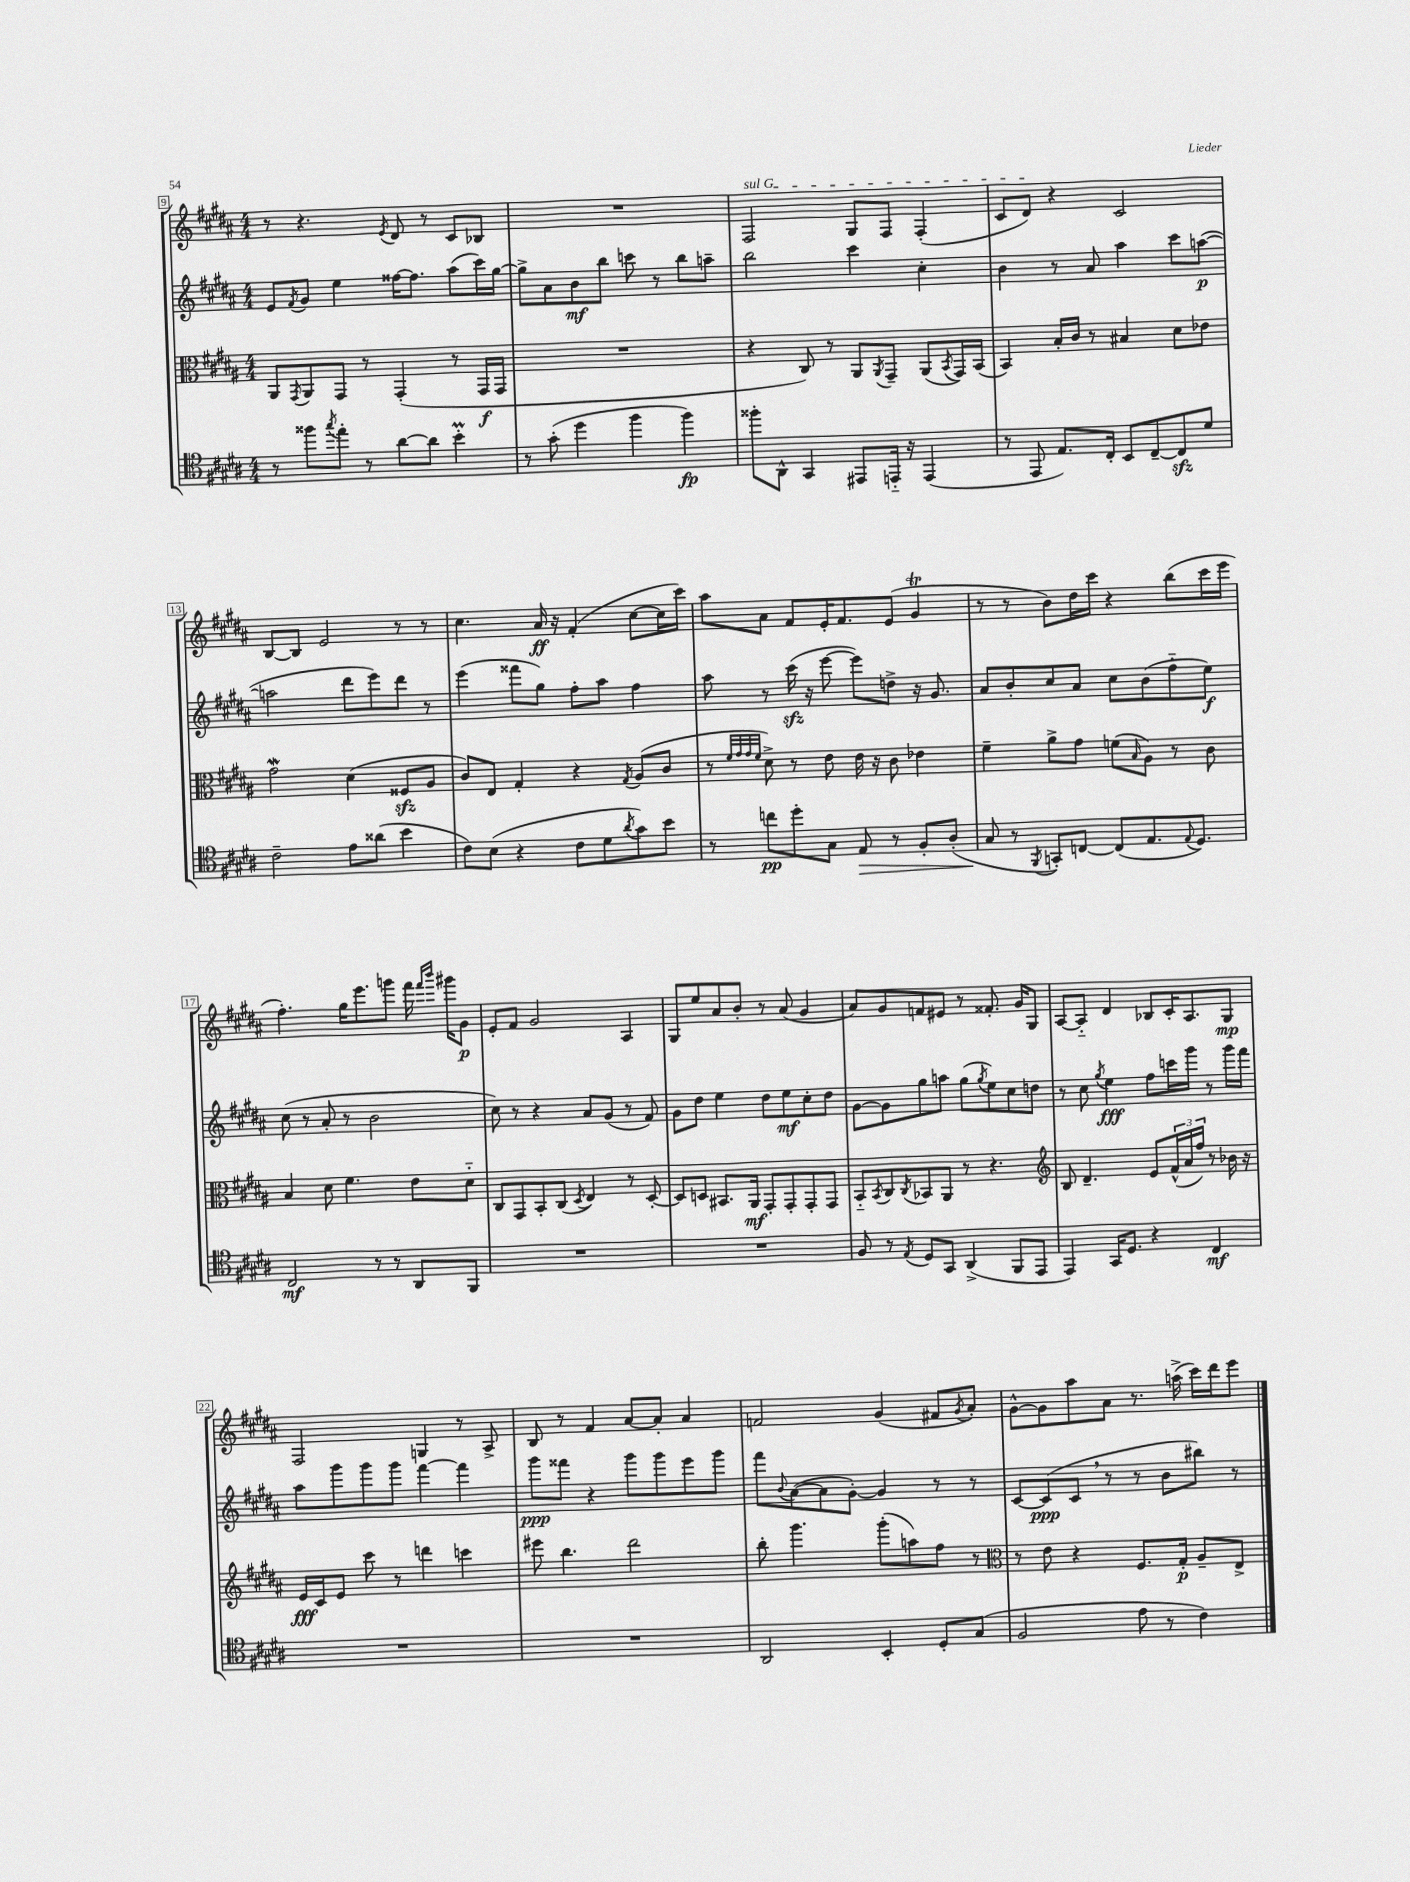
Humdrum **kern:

**kern	**kern	**kern	**kern
*staff4	*staff3	*staff2	*staff1
*clefC4	*clefC3	*clefG2	*clefG2
*k[f#c#g#d#a#]	*k[f#c#g#d#a#]	*k[f#c#g#d#a#]	*k[f#c#g#d#a#]
*M4/4	*M4/4	*M4/4	*M4/4
8r	8AA#	8e	8r
.	8qGG#	8qf#	.
8ff##	8AA#	8g#	4.r
8qgg#	.	.	.
8ee'	8GG#	4ee	.
8r	8r	.	.
.	.	.	8qe
[8a#	(4GG#'	[16ff##	8d#
.	.	8.ff##]	.
8a#]	.	.	8r
4b'	8r	(8aa#	8c#
.	16GG#	16ccc#)	8B-
.	16GG#	[16gg#	.
=	=	=	=
8r	1r	8gg#^]	1r
(8g#'	.	8a#	.
4dd#	.	8b	.
.	.	8bb	.
4ff#	.	8ccc	.
.	.	8r	.
4ff#)	.	8bb	.
.	.	8aa~	.
=	=	=	=
8ff##'	4r	2bb	2F#
8AA#^^	.	.	.
4GG#	8C#)	.	.
.	8r	.	.
8EE#	8AA#	4ccc#	8G#
.	8qAA#	.	.
16EE'~	8GG#~	.	8F#
16r	.	.	.
(4EE	(8AA#	4cc#'	(4F#'
.	8qBB	.	.
.	16GG#)	.	.
.	(16BB	.	.
=	=	=	=
8r	4BB)	4b	8c#
8EE	.	.	8d#)
8.E)	16B'	8r	4r
.	16c#	.	.
.	8r	8a#	.
16C#'	.	.	.
8BB	4B#	4aa#	2c#
[8C#~	.	.	.
8C#]	8d#	8ccc#	.
8d#	8e-	([8aa	.
=	=	=	=
2c#~	2g#	2aa]	[8B
.	.	.	8B]
.	.	.	2e
8e	(4d#	8ddd#	.
(8a##	.	8eee)	.
4b	8F##	8ddd#	8r
.	8A#	8r	8r
=	=	=	=
8c#)	8c#)	(4eee	4.cc#
(8B	8E	.	.
4r	4G#'	8fff##	.
.	.	8gg#)	16a#
.	.	.	16r
8c#	4r	8ff#'	(4f#'
8d#	.	8aa#	.
8qa#	8qG#	.	.
8g#)	(8A#	4ff#	[8cc#
8b	8c#	.	16cc#]
.	.	.	16ccc#)
=	=	=	=
8r	8r	8aa#	8aa#
.	32qqf#	.	.
.	32qqg#	.	.
.	32qqg#	.	.
.	32qqf#	.	.
8cc	8d#^)	8r	8a#
8dd#'	8r	(16ccc#	8f#
.	.	16r	.
8G#	8e	[8eee	16e'
.	.	.	8.f#
8E	16e	8eee])	.
.	16r	.	.
8r	8c#	8dd^	(8e
8F#'	4e-	16r	4g#
.	.	8.g#	.
(8A#'	.	.	.
=	=	=	=
8G#	4f#~	8a#	8r
8r	.	8b'	8r
8qFF#	.	.	.
8GG')	8a#^	8cc#	8b)
[8C	8g#	8a#	16dd#
.	.	.	16ccc#
(8C]	(8f	8cc#	4r
.	16qqB	.	.
8.E	8A#)	(8b	.
.	8r	8ff#'~	(8bb
8qqE	.	.	.
8.D#)	.	.	.
.	8c#	8ee)	16ccc#
.	.	.	16eee
=	=	=	=
2C#	4B	(8cc#	4.ff#')
.	.	8r	.
.	8d#	8a#'	.
.	4.f#	8r	16gg#
.	.	.	8.eee
8r	.	2b	.
8r	.	.	8ggg
8AA#	8e	.	16fff#
.	.	.	16qqfff#
.	.	.	16qqbbb
.	.	.	16ggg#
8FF#	8d#'~	.	8g#
=	=	=	=
1r	8C#	8cc#)	8e'
.	8GG#	8r	8f#
.	8BB'	4r	2g#
.	(8C#	.	.
.	8qD#	.	.
.	4E)	8a#	.
.	.	(8g#	.
.	8r	8r	4A#
.	[8D#'	8f#)	.
=	=	=	=
1r	8D#]	8g#	8G#
.	8D	8dd#	8ee
.	8.BB#	4ee	8a#
.	.	.	8b'
.	16AA#	.	.
.	8GG#'	8dd#	8r
.	8GG#'	8ee	(8a#
.	8GG#'	8cc#'	4g#
.	8GG#	8dd#	.
=	=	=	=
8F#	8BB'~	[8g#	8a#)
.	8qBB	.	.
8r	8C#	8g#]	8g#
8qE	8qC#	.	.
8D#	8BB-	8gg#	8f
8GG#	8AA#	8aa	8e#
(4AA#^	8r	(8gg#	8r
.	.	8qgg#	.
.	4.r	8ee)	8.f##'
8FF#	.	8cc#	.
.	.	.	16g#
8EE	.	8dd	8G#
=	=	=	=
*	*clefG2	*	*
4EE)	8B	8r	[8A#
.	4.d#~	8cc#	8A#'~]
.	.	8qgg#	.
16GG#	.	4ee	4d#
8.D#	.	.	.
4r	8e	8ff#	8B-
.	(24f#^^	16ccc	16c#'
.	24a#	.	.
.	.	16ggg#	8.A#
.	24ff#)	.	.
4C#	8r	8r	.
.	16b-	16ggg#	8G#
.	16r	16fff#	.
=	=	=	=
1r	16e	8aa#	2F#
.	16c#	.	.
.	8e	8ggg#	.
.	8ccc#	8ggg#	.
.	8r	8ggg#	.
.	4ddd	[4fff#	4G
.	4ccc	4fff#]	8r
.	.	.	8A#^
=	=	=	=
1r	8eee#	8ggg#	8B
.	4.bb	8fff##	8r
.	.	4r	4f#
.	2ddd#	8ggg#	[8a#
.	.	8ggg#	8a#']
.	.	8eee	4a#
.	.	8ggg#	.
=	=	=	=
2AA#	8bb'	8fff#	2f
.	.	8qqb	.
.	4.ggg#	([8a#	.
.	.	8a#]	.
.	.	[8g#')	.
4BB'	(8ggg#'	4g#]	(4g#
.	8aa)	.	.
8D#'	8ff#	8r	8f#
.	.	.	8qg#
(8G#	8r	8r	8a#')
=	=	=	=
*	*clefC3	*	*
2F#	8r	[8c#	[8g#^^
.	8e	(8c#]	8g#]
.	4r	8c#	8aa#
.	.	8r	8a#
8e	8.F#	8r	8.r
8r	.	8b	.
.	16G#'	.	(16aa^
4c#)	8A#~	8bb#)	16ccc#)
.	.	.	16ddd#
.	8E^	8r	8eee
==	==	==	==
*-	*-	*-	*-
